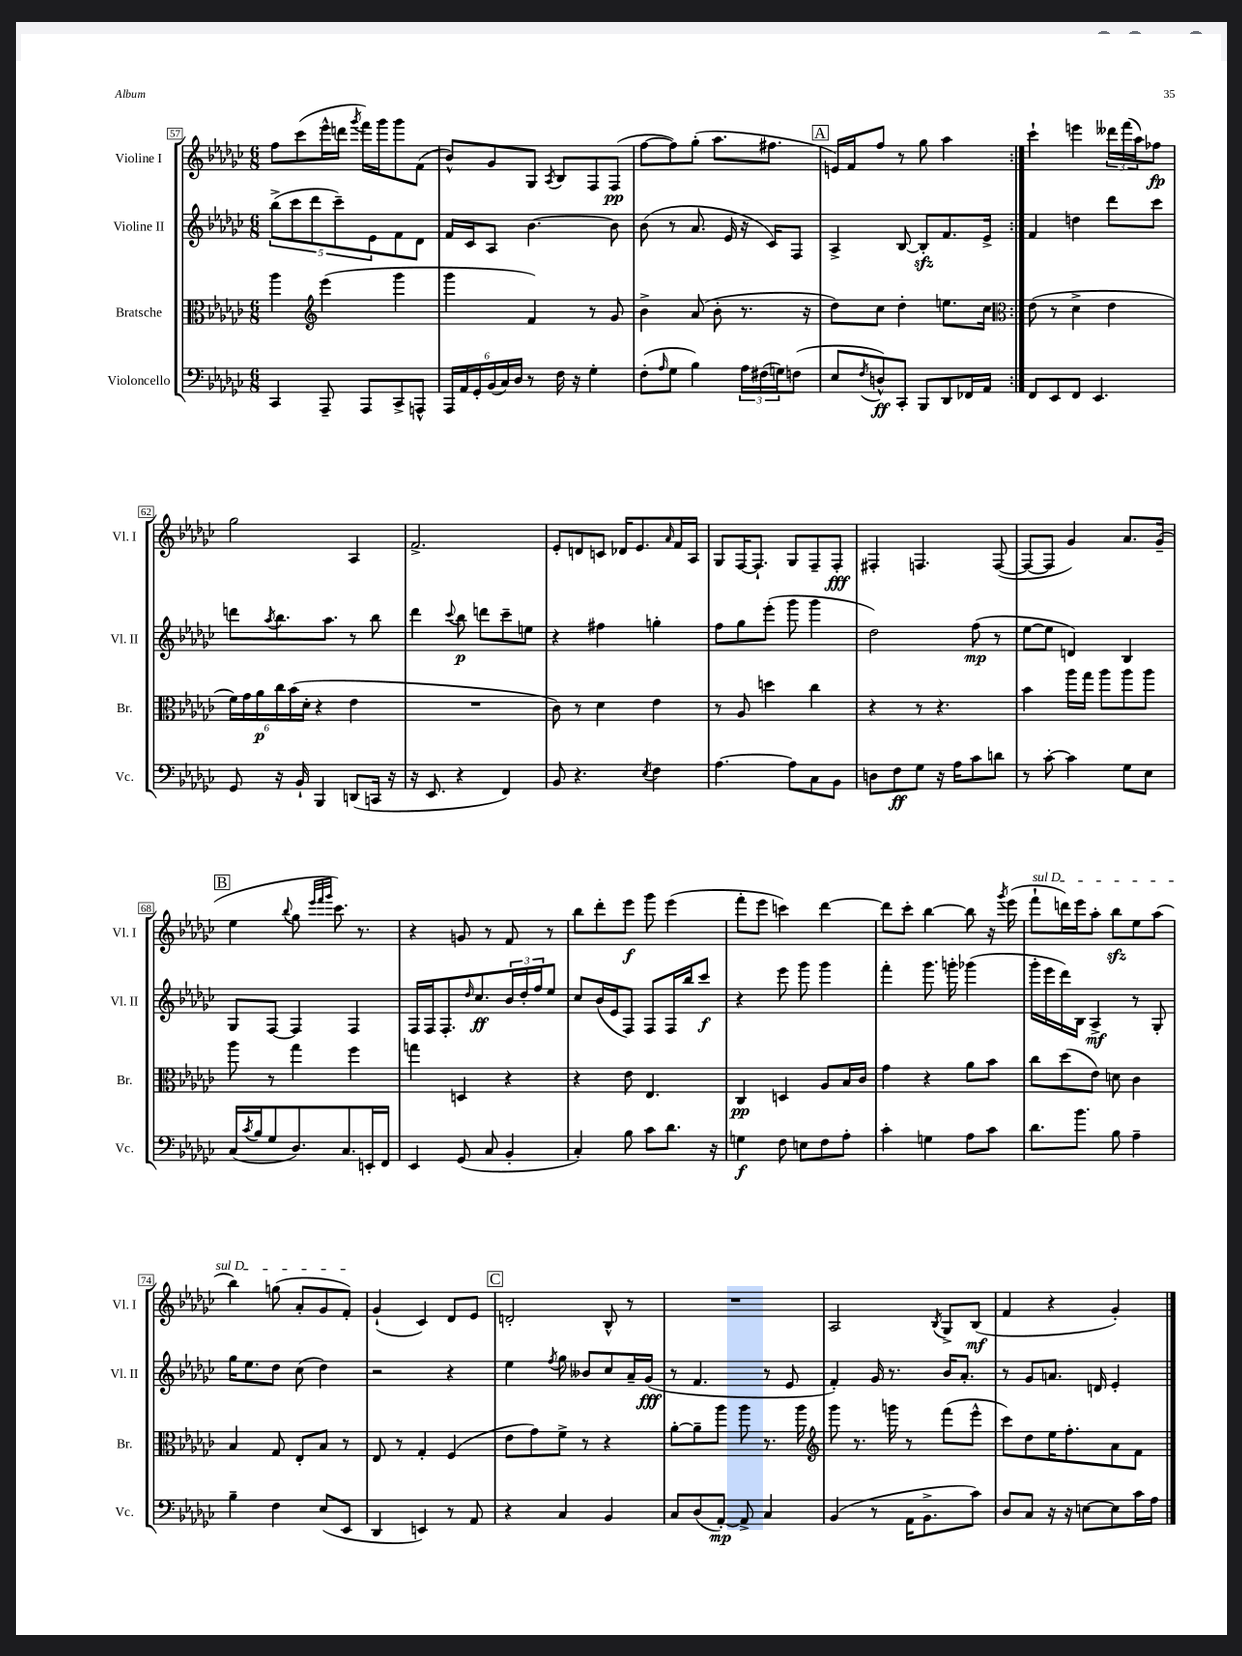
<<
\new StaffGroup <<
\new Staff = "s0" \with { instrumentName = "Violine I" shortInstrumentName = "Vl. I" } {
    \clef treble \key ges \major \numericTimeSignature \time 6/8
    \repeat volta 2 { f''8 ces'''8( ees'''16-^ d'''16 \acciaccatura { ges'''8 } f'''16) ges'''16 ges'''8 f'8( |
    bes'8-^) ges'8 ges8 \acciaccatura { aes8 } bes8 f8 f8\pp( |
    f''8~ f''8) ges''8-.( aes''8. fis''8. |
    \mark \markup { \box "A" } e'16) f'16 f''8 r8 ges''8 aes''4 | }
    ces'''4-! e'''4 \tuplet 3/2 { deses'''16 f'''16( aes''16) } fes''8\fp |
    ges''2 aes4 |
    f'2.-> |
    ees'8-. d'8 c'8 des'16 ees'8. \grace { aes'16 } f'16 aes16 |
    ges8 f16~ f8.-! ges8 f8-- f8-.\fff |
    fis4-. f4. f8~( |
    f8~ f8 ges'4) aes'8. ges'16--( |
    \mark \markup { \box "B" } ees''4 \appoggiatura { bes''8 } ges''8 \grace { ees'''32 f'''32 ges'''32 } ces'''8.) r8. |
    r4 g'8 r8 f'8 r8 |
    bes''8 des'''8-. ees'''8\f ges'''8 ees'''4( |
    f'''8-. ees'''8 c'''4) des'''4~ |
    des'''8 ces'''8-. bes''4~ bes''8 r16 \acciaccatura { ges'''8 } ees'''16( |
    \once \override TextSpanner.bound-details.left.text = \markup { \italic "sul D" } f'''8-!\startTextSpan d'''16) ees'''16 aes''8-. bes''8\sfz ees''8 aes''8( |
    bes''4) g''8( aes'8-. ges'8 f'8-.\stopTextSpan) |
    ges'4-!( ces'4) des'8 ees'8 |
    \mark \markup { \box "C" } d'2-. bes8-^ r8 |
    R2. |
    aes2 \acciaccatura { bes8 } ges8-> bes8\mf( |
    f'4 r4 ges'4-.) \bar "|." |
}
\new Staff = "s1" \with { instrumentName = "Violine II" shortInstrumentName = "Vl. II" } {
    \clef treble \key ges \major \numericTimeSignature \time 6/8
    \repeat volta 2 { \tuplet 5/4 { bes''8->( ces'''8 des'''8 ces'''8--) ees'8 } f'8 des'8 |
    f'16 ces'16 aes8 bes'4.~ bes'8 |
    bes'8( r8 aes'8. ees'16 r16 ces'16) f8 |
    \mark \markup { \box "A" } aes4-> bes8~ bes8-.\sfz f'8. ees'16-> | }
    f'4 d''4 des'''8 ces'''8 |
    d'''8 \acciaccatura { aes''8 } bes''8. aes''8. r8 bes''8 |
    des'''4 \appoggiatura { ces'''8 } bes''8\p d'''8 ces'''8-- e''8 |
    r4 fis''4 g''4-. |
    f''8 ges''8 ees'''8-.( ges'''8 ges'''4 |
    des''2) f''8\mp( r8 |
    ees''8~ ees''8 d'4) bes4 |
    \mark \markup { \box "B" } ges8 f8~ f4 f4 |
    f16 f16 f8.-. \grace { des''16 } ces''8.\ff \tuplet 3/2 { bes'16 des''16-. f''16 } ees''8 |
    ces''8 bes'16( ees'16 f8) f8 f16 bes''16 ces'''8\f |
    r4 ees'''8 ges'''8 ges'''4 |
    f'''4-. ges'''8. g'''16-. ges'''4( |
    ges'''16-. ees'''16 des'''16) bes16 aes4->\mf r8 ges8-. |
    ges''16 ees''8. des''8 ces''8( des''4) |
    r2 r4 |
    \mark \markup { \box "C" } ees''4 \acciaccatura { f''8 } ges''8 beses'8 ces''8 aes'16-- ges'16\fff( |
    r8 f'4. r8 ees'8 |
    f'4-.) ges'16 r8. bes'16 aes'8.-. |
    r8 ges'8 a'8. d'16 ees'4-. \bar "|." |
}
\new Staff = "s2" \with { instrumentName = "Bratsche" shortInstrumentName = "Br." } {
    \clef alto \key ges \major \numericTimeSignature \time 6/8
    \repeat volta 2 { aes''4 \clef treble ees'''4( ges'''4 |
    ges'''4 f'4) r8 ges'8 |
    bes'4-> aes'8( bes'8-. r8. r16 |
    \mark \markup { \box "A" } des''8) ces''8 des''4-. e''8. ces''16 | }
    \clef alto ees'8( r8 des'4-> ees'4 |
    \tuplet 6/4 { f'16) ges'16 aes'16\p ces''16 bes'16( des'16-. } r4 ees'4 |
    R2. |
    ces'8) r8 des'4 ees'4 |
    r8 aes8 d''4 ces''4 |
    r4 r8 r4. |
    bes'4 aes''16 ges''16 aes''8 aes''8 aes''8 |
    \mark \markup { \box "B" } aes''8 r8 ges''4 f''4 |
    g''4 d4 r4 |
    r4 ees'8 ees4. |
    ces4\pp d4 aes8 bes16 ces'16 |
    ges'4 r4 aes'8 bes'8 |
    ces''8 des''8( ees'8) d'8 ces'4 |
    bes4 ges8 ees8-. bes8 r8 |
    ees8 r8 ges4-. f4( |
    \mark \markup { \box "C" } ees'8 ges'8) f'8-> r8 r4 |
    aes'8~-. aes'8-- aes''8 aes''8 r8. aes''16 |
    \clef treble ges'''8 r8. g'''16 r8 f'''8( ees'''8-^ |
    ces'''8) des''8 ees''16 f''8.-. aes'8 f'8 \bar "|." |
}
\new Staff = "s3" \with { instrumentName = "Violoncello" shortInstrumentName = "Vc." } {
    \clef bass \key ges \major \numericTimeSignature \time 6/8
    \repeat volta 2 { ces,4 aes,,8-- aes,,8 ces,8-> a,,8-^ |
    \tuplet 6/4 { aes,,16 aes,16 ges,16-. bes,16( ces16) des16 } r8 f16 r16 ges4-. |
    f8-.( \grace { aes16 } ges8 bes4) \tuplet 3/2 { aes16 fis16( g16) } f8( |
    \mark \markup { \box "A" } ees8 \acciaccatura { f8 } d8-^\ff) ces,8-. bes,,8 des,8 fes,16 aes,16 | }
    f,8 ees,8 f,8 ees,4. |
    ges,8 r16 bes,16-! bes,,4 d,8( c,16 r16 |
    r16 ees,8. r4 f,4) |
    bes,8 r4. \acciaccatura { ees8 } f4 |
    aes4.~ aes8 ces8 bes,8 |
    d8 f8\ff ges8 r16 aes16 ces'8 d'8 |
    r8 ces'8~-. ces'4 ges8 ees8 |
    \mark \markup { \box "B" } ces16( \acciaccatura { ces'8 } bes16 ges8 des8.) ces8. e,16-. f,16 |
    ees,4 ges,8( ces8 bes,4-. |
    ces4-.) bes8 ces'8 des'8. r16 |
    g4\f f8 e8 f8 aes8-. |
    ces'4-. g4 aes8 ces'8 |
    des'8. bes'8. bes8 aes4-- |
    bes4-- f4 ees8( ees,8 |
    des,4 e,4) r8 aes,8 |
    \mark \markup { \box "C" } r4 ces4 bes,4 |
    ces8 des8( aes,8~-.\mp) aes,8-> ces4 |
    bes,4( r8 aes,16 bes,8.-> ces'8) |
    des8 ces8 r16 r16 e8~ e8 ces'16 aes16 \bar "|." |
}
>>
>>
\layout { \context { \Score currentBarNumber = #57 \override BarNumber.stencil = #(make-stencil-boxer 0.1 0.3 ly:text-interface::print) } }
